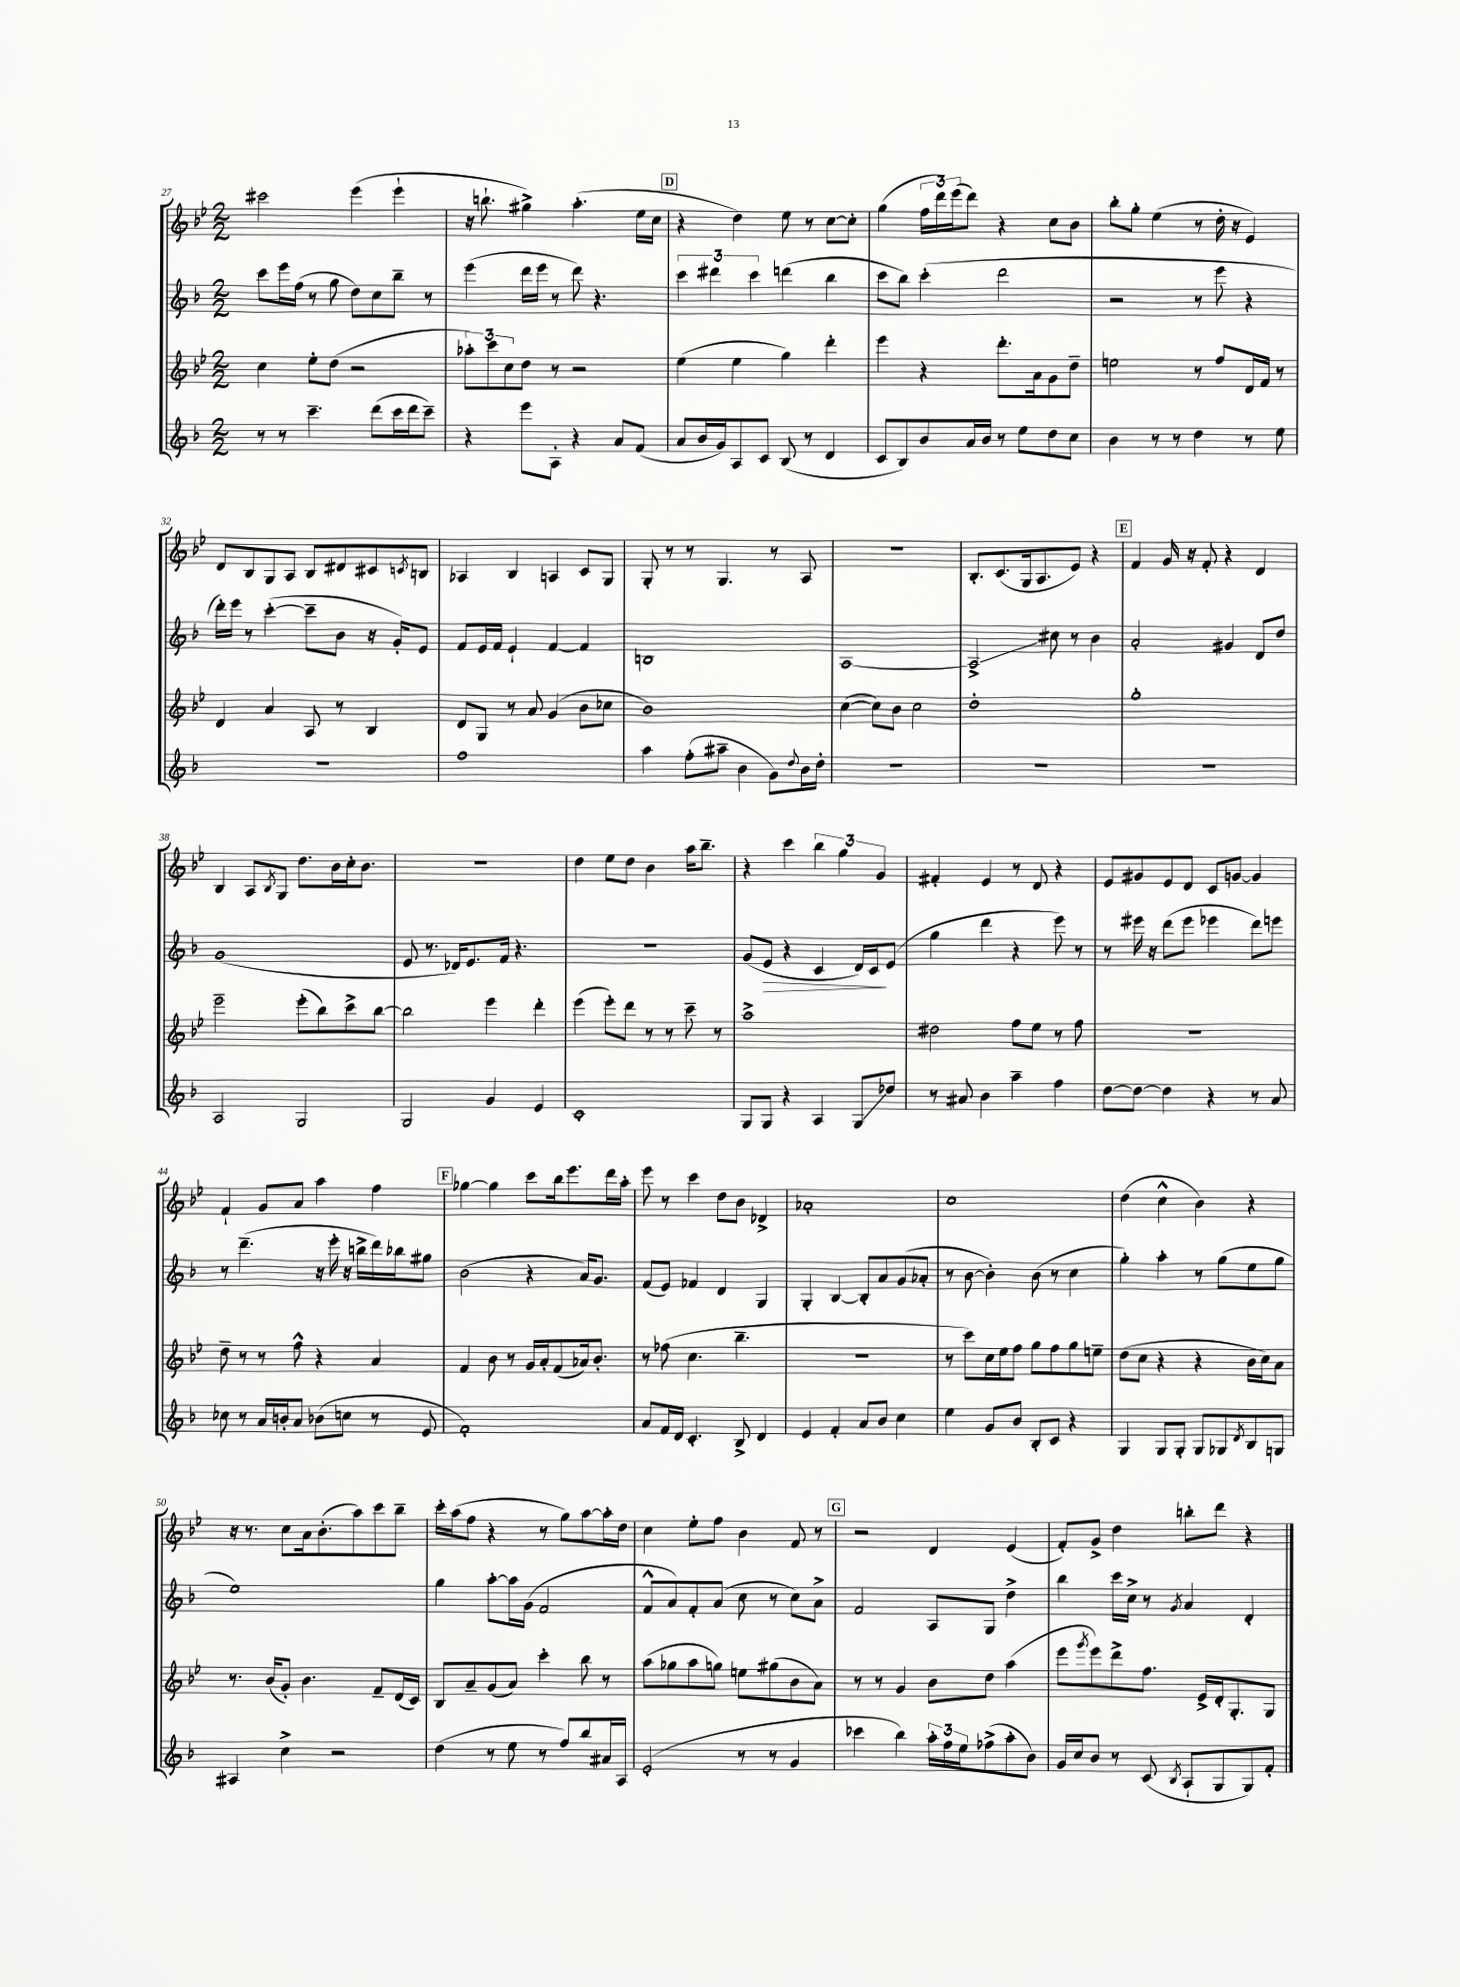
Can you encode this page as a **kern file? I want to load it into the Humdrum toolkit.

**kern	**kern	**kern	**kern
*staff4	*staff3	*staff2	*staff1
*clefG2	*clefG2	*clefG2	*clefG2
*k[b-]	*k[b-e-]	*k[b-]	*k[b-e-]
*M2/2	*M2/2	*M2/2	*M2/2
8r	4cc\	8ccc\L	2ccc#\
8r	.	16eee\L	.
.	.	(16ff\JJ	.
4.ccc~\	8ee-'\L	8r	.
.	(8dd\J	8gg\	.
.	2r	8dd\L)	(4eee-\
(8ddd\L	.	8cc\	.
16ccc\L	.	8bb-~\J	4eee-`\
16ddd\J	.	.	.
8ccc~\J)	.	8r	.
=	=	=	=
4r	12aa-'\L)	(4eee\	16r
.	.	.	8.bb`\
.	12ccc\	.	.
.	12cc\	.	.
8eee\L	8dd\J	16ddd\LL	4gg#^\)
.	.	16eee\JJ	.
8A'\J	8r	8r	.
4r	2r	8ddd\)	(4.aa'\
.	.	4.r	.
8a/L	.	.	.
(8f/J	.	.	16ee-\LL
.	.	.	16cc\JJ
=	=	=	=
8a/L	(4ee-\	6ccc\	4r
16b-/L	.	.	.
.	.	6ddd#\	.
16g/J)	.	.	.
8A/	4ee-\	.	4dd\)
.	.	6ccc\	.
8c/J	.	.	.
(8B-/	4gg\)	(4ddd\	8ee-\
8r	.	.	8r
4d/	4ddd'\	4bb-\	[8cc\L
.	.	.	8cc'\]J
=	=	=	=
8c/L	4eee-\	8ccc\L	(4gg\
8B-/)	.	8bb-\J)	.
8b-/	4r	(4ccc'\	24ff\LL
.	.	.	24ddd\)
.	.	.	(24eee-\J
16a/L	.	.	8ddd\J)
16b-/JJ	.	.	.
8r	8.ddd'\L	2ddd\	4r
8ee\L	.	.	.
.	16a\k	.	.
8dd\	8g\	.	8cc\L
8cc\J	8dd~\J	.	8b-\J
=	=	=	=
4b-\	2ee\	2r	8bb-'\L
.	.	.	8gg'\J
8r	.	.	(4ee-\
8r	.	.	.
4dd\	8r	8r	8r
.	8ff/L	8eee\	16dd'\
.	.	.	16r
8r	16d/L	4r	4e-/)
.	16f/JJ	.	.
8ee\	8r	.	.
=	=	=	=
1r	4d/	16ddd'\LL)	8d/L
.	.	16eee\JJ	.
.	.	8r	8B-/
.	4a/	([4ccc'\	8G/
.	.	.	8A/J
.	8A/	8ccc~\]L	8B-/L
.	8r	8b-\J	8d#/
.	4B-/	16r	8c#/
.	.	16g'/LK)	.
.	.	.	8qc/
.	.	8e/J	8B/J
=	=	=	=
1ff	8d/L	8f/L	4A-/
.	8G/J	16e/L	.
.	.	16f/JJ	.
.	8r	4e`/	4B-/
.	8a/	.	.
.	(4g/	[4f/	4A/
.	8b-\L	4f/]	8c/L
.	8cc-\J	.	8G/J
=	=	=	=
4aa\	1b-)	1B	8G'/
.	.	.	8r
(8ff'\L	.	.	8r
8aa#~\J	.	.	4.G/
4b-\	.	.	.
8g\L)	.	.	8r
8qqdd/	.	.	.
16b-\L	.	.	8A/
16dd'\JJ	.	.	.
=	=	=	=
1r	([4cc\	[1A	1r
.	8cc\]L)	.	.
.	8b-\J	.	.
.	2cc\	.	.
=	=	=	=
1r	1dd'	2A^/]	8.B-'/L
.	.	.	(8.c/
.	.	.	16G/k
.	.	.	8.A/
.	.	8cc#\	.
.	.	8r	8e-/J)
.	.	4b-\	4r
=	=	=	=
1r	1gg'	2a'/	4f/
.	.	.	16g/
.	.	.	16r
.	.	.	8f'/
.	.	4g#/	4r
.	.	8d/L	4d/
.	.	8dd/J	.
=	=	=	=
2A/	2eee-~\	(1g	4B-/
.	.	.	8A/L
.	.	.	8qB-/
.	.	.	8G/J
2G/	(8eee-'\L	.	8.dd\L
.	8bb-\)	.	.
.	.	.	16b-\L
.	8ccc^\	.	16cc'\J
.	.	.	8.b-\J
.	[8bb-\J	.	.
=	=	=	=
2G/	2bb-\]	8e/	1r
.	.	8.r	.
.	.	16d-/LK)	.
.	.	8.e/	.
4g/	4eee-\	.	.
.	.	16f/Jk	.
.	.	4.r	.
4e/	4ddd'\	.	.
=	=	=	=
1c'	(4eee-\	1r	4dd\
.	8eee-'\L)	.	8ee-\L
.	8ddd\J	.	8dd\J
.	8r	.	4b-\
.	8r	.	.
.	8ccc~\	.	16aa\LK
.	.	.	8.bb-~\J
.	8r	.	.
=	=	=	=
8G/L	1aa^	(8g/L	4r
8G/J	.	8e/J	.
4r	.	4r	4ccc\
4A/	.	4c/	6bb-\
.	.	.	6gg\
8G/L	.	16d/LL)	.
.	.	16c/J	.
.	.	.	6g/
8dd-/J	.	(8e/J	.
=	=	=	=
8r	2dd#\	4gg\	4f#'/
8a#/	.	.	.
4b-\	.	4ddd\	4e-/
4aa~\	8ff\L	4r	8r
.	8ee-\J	.	8d/
4ff\	8r	8eee\)	4r
.	8ff\	8r	.
=	=	=	=
[8dd\L	1r	8r	8e-/L
8dd\_J	.	16eee#\	8g#/
.	.	16r	.
4dd\]	.	(8ddd\L	8e-/
.	.	8eee#\J	8d/J
4r	.	4eee-\	8c/L
.	.	.	[8g/J
8r	.	8ddd\L)	4g/]
8a/	.	8eee\J	.
=	=	=	=
8cc-\	8dd~\	8r	4f`/
8r	8r	(4.ddd~\	.
16a/LL	8r	.	8g/L
16b'/J	.	.	.
8a/J	8ff^^\	.	8a/J
(8b-\L	4r	16r	4aa\
.	.	16eee'\	.
8cc\J	.	16r	.
.	.	16bb^\LL	.
8r	4a/	16ddd\)	4ff\
.	.	16bb-\J	.
8e/	.	8gg#\J	.
=	=	=	=
1f')	4f/	(2b-\	[4gg-\
.	8b-\	.	4gg-\]
.	8r	.	.
.	16g/LL	4r	8ccc\L
.	16a'/J	.	.
.	(8f/	.	16bb-\k
.	.	.	8.eee-\
.	16a-/k)	16a/LK)	.
.	8.b-'/J	8.g/J	.
.	.	.	16ddd\L
.	.	.	16aa'\JJ
=	=	=	=
8a/L	8r	(8f/L	8eee-\
16f/L	(8ff-\	8e/J)	8r
16d/JJ	.	.	.
4.c'/	4.cc\	4f-/	4ccc\
.	.	4d/	8dd\L
8B-^/	4.bb-~\	.	8b-\J
4d/	.	4G/	4d-^/
=	=	=	=
4e/	1r	4G'/	1a-'
4f'/	.	[4B-/	.
8a/L	.	8B-'/]L	.
8b-/J	.	8a/	.
4cc\	.	(8g/	.
.	.	8a-'/J	.
=	=	=	=
4ee\	8r	8r	1cc
.	8ccc\L)	[8b-\	.
8g/L	16cc\L	4b-'\])	.
.	16ee-\J	.	.
8b-/J	8ff\J	.	.
8B-'/L	8gg\L	(8b-\	.
8c/J	8ff\	8r	.
4r	8gg\	4cc\	.
.	8ee~\J	.	.
=	=	=	=
4G/	(8dd\L	4gg'\)	(4dd\
.	8cc\J	.	.
8G/L	4r	4aa'\	4cc^^\
8G'/J	.	.	.
8G/L	4r	8r	4b-\)
8G-/	.	(8gg\L	.
8qd/	.	.	.
8B-/	16b-\LL	8ee\	4r
.	16cc\J)	.	.
8G/J	8a\J	8gg\J	.
=	=	=	=
4A#/	8.r	1ee)	16r
.	.	.	8.r
.	(16b-/LK	.	.
4cc^\	8g'/J)	.	8cc\L
.	4.b-\	.	16a\k
.	.	.	(8.b-'\
2r	.	.	.
.	.	.	8aa\)
.	8f~/L	.	8ccc\
.	(16d/L	.	8bb-~\J
.	16c/JJ)	.	.
=	=	=	=
(4dd\	8B-/L	4gg\	16ccc'\LL
.	.	.	(16aa\J
.	8a~/	.	8ff\J
8r	(8g/	[8aa'\L	4r
8ee\	8a/J)	16aa\]L	.
.	.	(16g\JJ	.
8r	4ccc'\	2f/	8r
8ff/L)	.	.	8gg\L)
8bb-/	8bb-\	.	[8aa\
16a#/L	8r	.	16aa'\]L
16A/JJ	.	.	16dd\JJ
=	=	=	=
(2e'/	(8aa\L	8f^^/L	4cc\
.	8gg-\	8a/)	.
.	8aa\	8f'/	8ee-'\L
.	8gg\J)	(8a/J	8ff\J
8r	8ee\L	8cc\	4b-\
8r	(8gg#\	8r	.
4g/	8b-\	8cc\L)	8f/
.	8a\J)	8a^\J	8r
=	=	=	=
4ccc-\	8r	2f/	2r
.	8r	.	.
4bb-\)	4g/	.	.
24aa'\LL	8b-\L	8A/L	4d/
24ff\	.	.	.
24ee\J	.	.	.
(8ff-^\	8dd\J	8G/J	.
8aa'\	(4aa\	4dd^\	(4e-/
8b-\J)	.	.	.
=	=	=	=
16g/LL	8eee-\L	4bb-\	8f'/L)
16cc/J	.	.	.
.	8qggg/	.	.
8b-/J	8eee-\)	.	8g^/J
8r	8ddd^\	16ccc\LL	4dd\
.	.	16cc^\JJ	.
(8c/	8.ff\J	8r	.
8qB-/	.	8qg/	.
8A`/L	.	4a/	8bb'\L
.	16e-^/LL	.	.
8G/	16d'/J	.	8ddd\J
.	8.G'/	.	.
8G/)	.	4d'/	4r
8f'/J	8G/J	.	.
==	==	==	==
*-	*-	*-	*-
